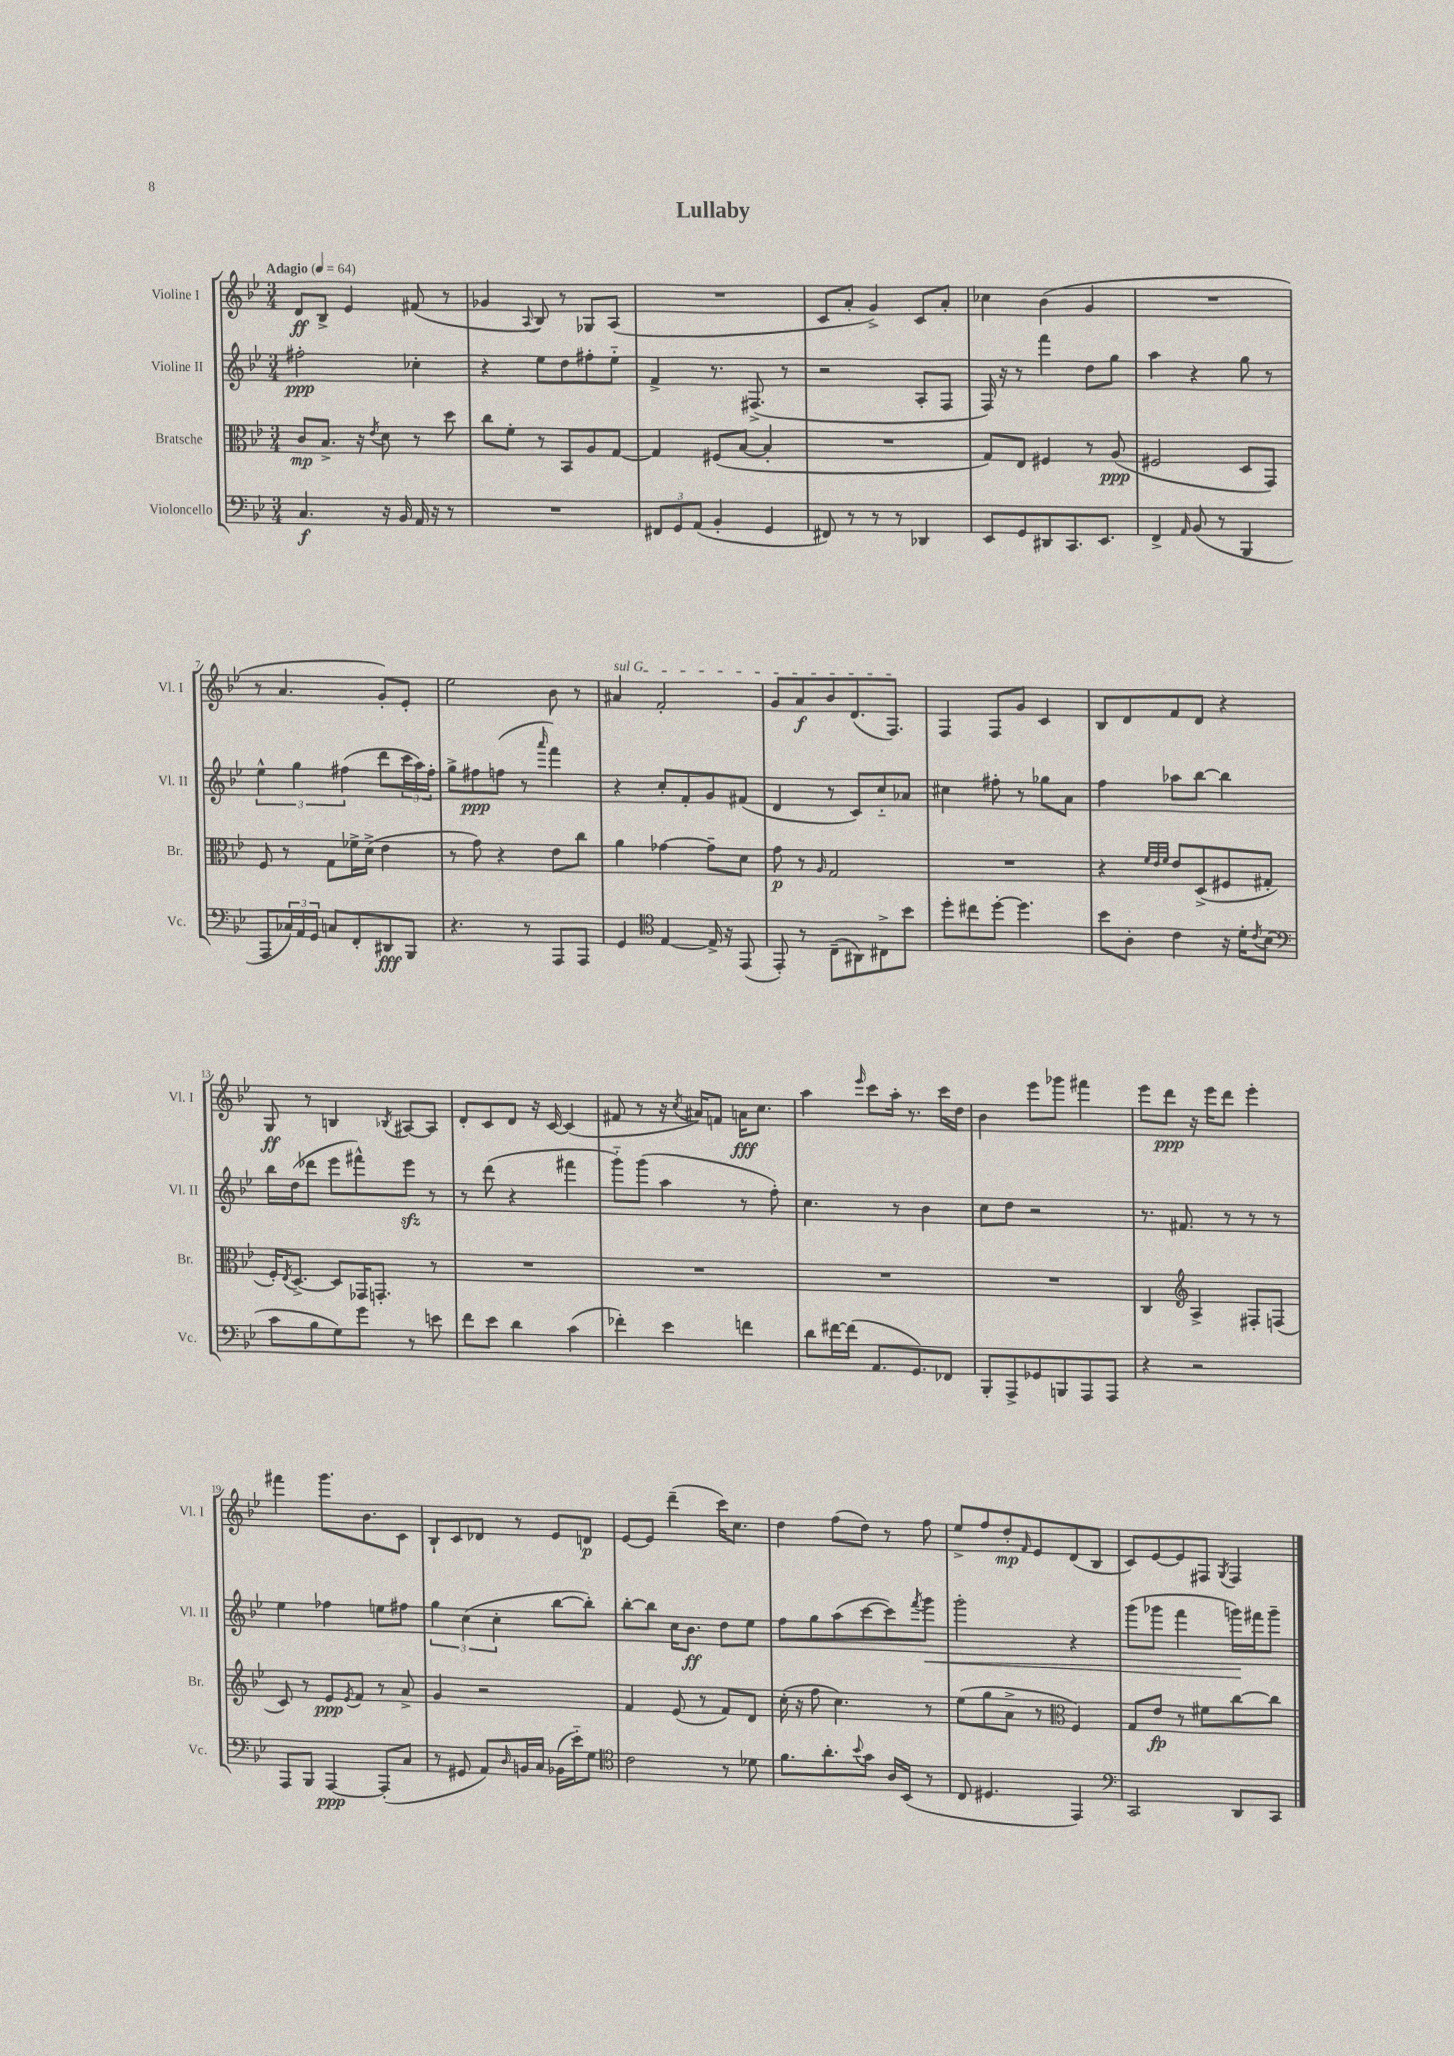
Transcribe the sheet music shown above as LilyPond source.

\header { title = "Lullaby" }
<<
\new StaffGroup <<
\new Staff = "s0" \with { instrumentName = "Violine I" shortInstrumentName = "Vl. I" } {
    \clef treble \key bes \major \numericTimeSignature \time 3/4 \tempo "Adagio" 4 = 64
    d'8\ff bes8-> ees'4 fis'8( r8 |
    ges'4 \appoggiatura { a8 } bes8) r8 ges8 a8( |
    R2. |
    c'8 a'8-. g'4->) c'8 a'8-. |
    ces''4 bes'4( g'4 |
    R2. |
    r8 a'4. g'8-.) ees'8-. |
    ees''2 bes'8 r8 |
    \once \override TextSpanner.bound-details.left.text = \markup { \italic "sul G" } ais'4\startTextSpan f'2-. |
    g'8 a'8\f bes'8 d'8.( f8.\stopTextSpan) |
    f4 f8 g'8 c'4 |
    bes8 d'8 f'8 d'8 r4 |
    g8\ff r8 b4 \acciaccatura { bes8 } ais8~ ais8 |
    d'8-. c'8 d'8 r16 c'16~ c'4( |
    fis'8 r8 r16 \acciaccatura { c''8 } ais'16) f'8 a'16\fff c''8. |
    a''4 \grace { ees'''16 } c'''8 a''16-. r8. c'''16 d''16 |
    bes'4 ees'''8 ges'''8 fis'''4 |
    ees'''8 d'''8\ppp r16 ees'''16 d'''8 ees'''4-. |
    fis'''4 g'''8. bes'8. c'8 |
    bes8-! c'8 des'8 r8 ees'8 d'8\p |
    ees'8~ ees'8 d'''4--( c'''16) c''8. |
    d''4 f''8( d''8) r8 f''8 |
    ees''8-> f''8 d''8-.\mp \grace { f'16 } ees'8 d'8( bes8 |
    c'8) ees'8~ ees'8 fis8 \acciaccatura { g8 } fis4 \bar "|." |
}
\new Staff = "s1" \with { instrumentName = "Violine II" shortInstrumentName = "Vl. II" } {
    \clef treble \key bes \major \numericTimeSignature \time 3/4
    fis''2-.\ppp ces''4-. |
    r4 ees''8 d''8 fis''8-. ees''8-_ |
    f'4-> r8. fis8.->( r8 |
    r2 a8-. f8 |
    f16) r16 r8 f'''4 d''8 g''8 |
    a''4 r4 g''8 r8 |
    \tuplet 3/2 { ees''4-^ g''4 fis''4( } d'''8 \tuplet 3/2 { c'''16 a''16) fis''16-. } |
    g''8-> fis''8\ppp f''8( r8 \grace { a'''16 } f'''4) |
    r4 c''8-. f'8-. g'8 fis'8( |
    d'4 r8 c'8) c''8-_ aes'8 |
    cis''4 fis''8-. r8 ges''8 a'8 |
    f''4 aes''8 bes''8~ bes''4 |
    bes''16 d''16( des'''8 ees'''8 fis'''8-^) ees'''8\sfz r8 |
    r8 d'''8( r4 fis'''4 |
    g'''8-_) g'''8( a''4 r8 f''8-.) |
    c''4. r8 bes'4 |
    c''8 d''8 r2 |
    r8. fis'8. r8 r8 r8 |
    ees''4 fes''4 e''8 fis''8 |
    \tuplet 3/2 { g''4 c''4( c''4-. } bes''8~ bes''8-.) |
    bes''8~-. bes''8 c''16 bes'8.\ff d''8 ees''8 |
    f''8 g''8 a''8( c'''8~ c'''8) \acciaccatura { f'''8 } g'''8\< |
    g'''2-. r4 |
    g'''8( ges'''8 f'''4 g'''16\!) fis'''16 g'''8-- \bar "|." |
}
\new Staff = "s2" \with { instrumentName = "Bratsche" shortInstrumentName = "Br." } {
    \clef alto \key bes \major \numericTimeSignature \time 3/4
    c'8\mp bes8.-> r16 \acciaccatura { ees'8 } d'8 r8 d''8 |
    c''8 f'8-. r8 bes,8 a8 g8~ |
    g4 fis8( bes8~ bes4-. |
    R2. |
    g8) ees8 fis4 r8 a8\ppp( |
    fis2 d8 g,8) |
    f8 r8 g8 fes'16-> d'16->( ees'4 |
    r8 g'8) r4 ees'8 c''8 |
    a'4 ges'4~ ges'8-- d'8 |
    g'8\p r8 \grace { a16 } g2 |
    R2. |
    r4 \grace { f'32 ees'32 f'32 } ees'8 d8->( fis8 gis8-. |
    f16-.) \acciaccatura { ees8 } d8.~-> d8 ges,16 g,8.-. r8 |
    R2. |
    R2. |
    R2. |
    R2. |
    c4 \clef treble a4-> fis8-. f8( |
    c'8) r8 ees'8\ppp \acciaccatura { ees'8 } f'8 r8 a'8-> |
    g'4 r2 |
    f'4 ees'8( r8 f'8) d'8 |
    c''16-.( r16 f''8 c''4.) r8 |
    ees''8( g''8 a'8-> r8 \clef alto f4) |
    g8 ees'8\fp r8 fis'8 c''8~ c''8 \bar "|." |
}
\new Staff = "s3" \with { instrumentName = "Violoncello" shortInstrumentName = "Vc." } {
    \clef bass \key bes \major \numericTimeSignature \time 3/4
    c4.\f r16 bes,16 a,16 r16 r8 |
    R2. |
    \tuplet 3/2 { fis,8 g,8 a,8( } bes,4-. g,4 |
    fis,8) r8 r8 r8 des,4 |
    ees,8 g,8 dis,8 c,8. ees,8. |
    f,4-> \grace { a,16 } bes,8( r8 bes,,4 |
    a,,8 \tuplet 3/2 { ces16) a,16 g,16 } c8 f,8-. dis,8\fff bes,,8 |
    r4. r8 a,,8 a,,8 |
    g,4 \clef tenor ees4~ ees16-> r16 ees,8( |
    ees,8-.) r8 c8--( ais,8) cis8-> bes'8 |
    d''8-. cis''8 d''8~-. d''4. |
    bes'8 a8-. c'4 r16 d'16-. \acciaccatura { c'8 } bes8( |
    \clef bass c'8 bes8 g8) g'8 r8 e'8 |
    f'8 ees'8 d'4 c'4( |
    fes'4-.) ees'4 f'4 |
    d'8 fis'16~ fis'16( a,8. g,8.) fes,8 |
    bes,,8-. a,,8-> ges,8 b,,8 a,,8 a,,8 |
    r4 r2 |
    a,,8 bes,,8 a,,4~\ppp a,,8-.( c8 |
    r8 gis,8 a,8) \grace { d16 } b,16 c16 bes,16( ees'16-_) g8 |
    \clef tenor c'2 r8 des'8 |
    f'8. a'8.-. \appoggiatura { bes'8 } g'8 a16 bes,16( r8 |
    c8 dis4. ees,4) |
    \clef bass c,2 d,8 c,8 \bar "|." |
}
>>
>>
